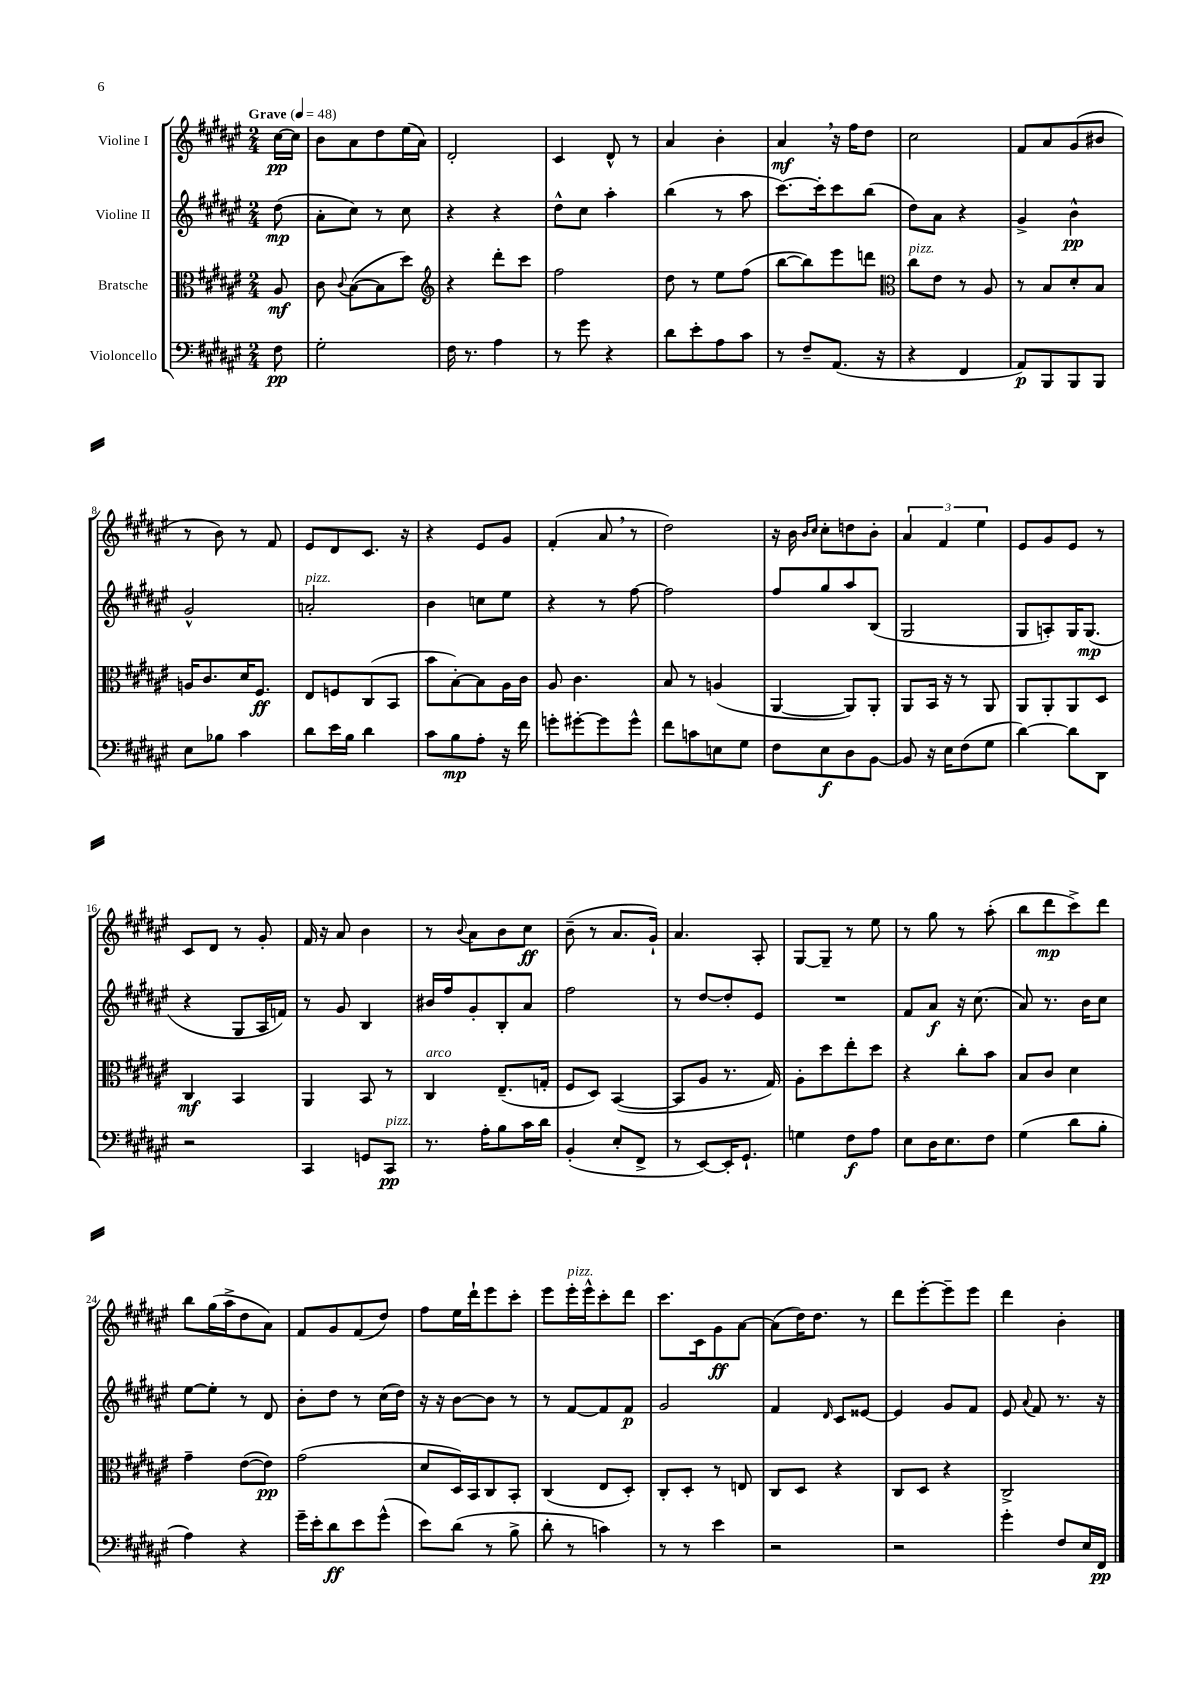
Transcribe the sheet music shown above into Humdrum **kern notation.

**kern	**dynam	**kern	**dynam	**kern	**dynam	**kern	**dynam
*part4	*part4	*part3	*part3	*part2	*part2	*part1	*part1
*staff4	*staff4	*staff3	*staff3	*staff2	*staff2	*staff1	*staff1
*I"Violoncello	*	*I"Bratsche	*	*I"Violine II	*	*I"Violine I	*
*clefF4	*	*clefC3	*	*clefG2	*	*clefG2	*
*k[f#c#g#d#a#e#]	*	*k[f#c#g#d#a#e#]	*	*k[f#c#g#d#a#e#]	*	*k[f#c#g#d#a#e#]	*
*M2/4	*	*M2/4	*	*M2/4	*	*M2/4	*
*MM48	*	*MM48	*	*MM48	*	*MM48	*
=	=	=	=	=	=	=	=
!	!	!	!	!	!	!LO:TX:a:B:t=Grave	!
8F#\	pp	8A#/	mf	(8dd#\	mp	[16cc#\LL	pp
.	.	.	.	.	.	16cc#\JJ]	.
=1	=1	=1	=1	=1	=1	=1	=1
2G#'\	.	8c#\	.	8a#'\L	.	8b\L	.
.	.	8qqc#/	.	.	.	.	.
.	.	([8B\L	.	8cc#\J)	.	8a#\	.
.	.	8B\]	.	8r	.	8dd#\	.
.	.	8dd#\J)	.	8cc#\	.	(16ee#\L	.
.	.	.	.	.	.	16a#\JJ)	.
=2	=2	=2	=2	=2	=2	=2	=2
*	*	*clefG2	*	*	*	*	*
16F#\	.	4r	.	4r	.	2d#'/	.
8.r	.	.	.	.	.	.	.
4A#\	.	8ddd#'\L	.	4r	.	.	.
.	.	8ccc#\J	.	.	.	.	.
=3	=3	=3	=3	=3	=3	=3	=3
8r	.	2ff#\	.	8dd#^^\L	.	4c#/	.
8g#\	.	.	.	8cc#\J	.	.	.
4r	.	.	.	4aa#'\	.	8d#^^/	.
.	.	.	.	.	.	8r	.
=4	=4	=4	=4	=4	=4	=4	=4
8d#\L	.	8dd#\	.	(4bb\	.	4a#/	.
8e#'\	.	8r	.	.	.	.	.
8A#\	.	8ee#\L	.	8r	.	4b'\	.
8c#\J	.	(8ff#\J	.	8aa#\	.	.	.
=5	=5	=5	=5	=5	=5	=5	=5
8r	.	[8bb\L	.	[8.ccc#\L)	.	4a#,/	mf
8F#~/L	.	8bb\])	.	.	.	.	.
.	.	.	.	16ccc#'\k]	.	.	.
(8.AA#/J	.	8eee#\	.	8ccc#\	.	16r	.
.	.	.	.	.	.	16ff#\KL	.
.	.	8dddn\J	.	(8bb\J	.	8dd#\J	.
16r	.	.	.	.	.	.	.
=6	=6	=6	=6	=6	=6	=6	=6
*	*	*clefC3	*	*	*	*	*
!	!	!LO:TX:a:i:t=pizz.	!	!	!	!	!
4r	.	8cc#\L	.	8dd#\L)	.	2cc#\	.
.	.	8e#\J	.	8a#\J	.	.	.
4FF#/	.	8r	.	4r	.	.	.
.	.	8A#/	.	.	.	.	.
=7	=7	=7	=7	=7	=7	=7	=7
8AA#/L)	p	8r	.	4g#^/	.	8f#/L	.
8BBB/	.	8B/L	.	.	.	8a#/	.
8BBB/	.	8d#'/	.	4b^^\	pp	(8g#/	.
8BBB/J	.	8B/J	.	.	.	8b#X/J	.
!!LO:LB:g=z
=8	=8	=8	=8	=8	=8	=8	=8
8E#\L	.	16An/KL	.	2g#^^/	.	8r	.
.	.	8.c#/	.	.	.	.	.
8B-X\J	.	.	.	.	.	8b\)	.
4c#\	.	16d#/K	.	.	.	8r	.
.	.	8.F#/J	ff	.	.	.	.
.	.	.	.	.	.	8f#/	.
=9	=9	=9	=9	=9	=9	=9	=9
!	!	!	!	!LO:TX:a:i:t=pizz.	!	!	!
8d#\L	.	8E#/L	.	2an'/	.	8e#/L	.
16e#\L	.	8Fn/	.	.	.	8d#/	.
16B\JJ	.	.	.	.	.	.	.
4d#\	.	(8C#/	.	.	.	8.c#/J	.
.	.	8BB/J	.	.	.	.	.
.	.	.	.	.	.	16r	.
=10	=10	=10	=10	=10	=10	=10	=10
8c#\L	.	8b\L	.	4b\	.	4r	.
8B\	mp	[8B'\)	.	.	.	.	.
8A#'\J	.	8B\]	.	8ccn\L	.	8e#/L	.
16r	.	16A#\L	.	8ee#\J	.	8g#/J	.
16f#\	.	16c#\JJ	.	.	.	.	.
=11	=11	=11	=11	=11	=11	=11	=11
8gn'\L	.	8A#/	.	4r	.	(4f#'/	.
[8g#X'\	.	4.c#\	.	.	.	.	.
8g#\]	.	.	.	8r	.	8a#,/	.
8g#^^\J	.	.	.	[8ff#\	.	8r	.
=12	=12	=12	=12	=12	=12	=12	=12
8f#\L	.	8B/	.	2ff#\]	.	2dd#\)	.
8cn\	.	8r	.	.	.	.	.
8En\	.	(4An/	.	.	.	.	.
8G#\J	.	.	.	.	.	.	.
=13	=13	=13	=13	=13	=13	=13	=13
8F#\L	.	[4AA#/	.	8ff#/L	.	16r	.
.	.	.	.	.	.	16b\	.
.	.	.	.	.	.	16qqb/LL	.
.	.	.	.	.	.	16qqcc#/JJ	.
8E#\	f	.	.	8gg#/	.	8cc#'\L	.
8D#\	.	8AA#/L])	.	8aa#/	.	8ddn\	.
[8BB\J	.	8AA#'/J	.	(8B/J	.	8b'\J	.
=14	=14	=14	=14	=14	=14	=14	=14
8BB/]	.	8AA#/L	.	2G#/	.	6a#/	.
16r	.	16BB/Jk	.	.	.	.	.
.	.	.	.	.	.	6f#/	.
16E#\KL	.	16r	.	.	.	.	.
(8F#\	.	8r	.	.	.	.	.
.	.	.	.	.	.	6ee#\	.
8G#\J	.	8AA#/	.	.	.	.	.
=15	=15	=15	=15	=15	=15	=15	=15
[4d#\)	.	8AA#/L	.	8G#/L	.	8e#/L	.
.	.	8AA#'/	.	8An'/)	.	8g#/	.
8d#\L]	.	8AA#/	.	16G#/K	.	8e#/J	.
.	.	.	.	(8.G#/J	mp	.	.
8DD#\J	.	8D#/J	.	.	.	8r	.
!!LO:LB:g=z
=16	=16	=16	=16	=16	=16	=16	=16
2r	.	4C#/	mf	4r	.	8c#/L	.
.	.	.	.	.	.	8d#/J	.
.	.	4BB/	.	8G#/L	.	8r	.
.	.	.	.	16A#/L	.	8g#'/	.
.	.	.	.	16fn/JJ)	.	.	.
=17	=17	=17	=17	=17	=17	=17	=17
4CC#/	.	4AA#/	.	8r	.	16f#/	.
.	.	.	.	.	.	16r	.
.	.	.	.	8g#/	.	8a#/	.
8GGn/L	.	8BB/	.	4B/	.	4b\	.
!LO:TX:a:i:t=pizz.	!	!	!	!	!	!	!
8CC#/J	pp	8r	.	.	.	.	.
=18	=18	=18	=18	=18	=18	=18	=18
!	!	!LO:TX:a:i:t=arco	!	!	!	!	!
8.r	.	4C#/	.	16b#X/LL	.	8r	.
.	.	.	.	16ff#/J	.	.	.
.	.	.	.	.	.	8qqb/	.
.	.	.	.	8g#'/	.	8a#\L	.
16A#'\KL	.	.	.	.	.	.	.
8B\	.	(8.E#~/L	.	8B'/	.	8b\	.
16c#\L	.	.	.	8a#/J	.	8cc#\J	ff
16d#\JJ	.	16Gn'/Jk	.	.	.	.	.
=19	=19	=19	=19	=19	=19	=19	=19
(4BB'/	.	8F#/L	.	2ff#\	.	(8b~\	.
.	.	8D#/J)	.	.	.	8r	.
8E#'/L	.	([4BB/	.	.	.	8.a#/L	.
8FF#^/J	.	.	.	.	.	.	.
.	.	.	.	.	.	16g#`/Jk)	.
=20	=20	=20	=20	=20	=20	=20	=20
8r	.	8BB/L]	.	8r	.	4.a#/	.
[8EE#/L)	.	8A#/J	.	[8dd#/L	.	.	.
16EE#'/K]	.	8.r	.	8dd#'/]	.	.	.
8.GG#`/J	.	.	.	.	.	.	.
.	.	.	.	8e#/J	.	8A#'/	.
.	.	16G#/)	.	.	.	.	.
=21	=21	=21	=21	=21	=21	=21	=21
4Gn\	.	8A#'\L	.	2r	.	[8G#/L	.
.	.	8dd#\	.	.	.	8G#~/J]	.
8F#\L	f	8ee#'\	.	.	.	8r	.
8A#\J	.	8dd#\J	.	.	.	8ee#\	.
=22	=22	=22	=22	=22	=22	=22	=22
8E#\L	.	4r	.	8f#/L	.	8r	.
16D#\K	.	.	.	8a#/J	f	8gg#\	.
8.E#\	.	.	.	.	.	.	.
.	.	8cc#'\L	.	16r	.	8r	.
.	.	.	.	(8.cc#\	.	.	.
8F#\J	.	8b\J	.	.	.	(8aa#'\	.
=23	=23	=23	=23	=23	=23	=23	=23
(4G#\	.	8B/L	.	8a#/)	.	8bb\L	.
.	.	8c#/J	.	8.r	.	8ddd#\	mp
8d#\L	.	4d#\	.	.	.	8ccc#^\)	.
.	.	.	.	16b\KL	.	.	.
8B'\J	.	.	.	8cc#\J	.	8ddd#\J	.
!!LO:LB:g=z
=24	=24	=24	=24	=24	=24	=24	=24
4A#\)	.	4g#~\	.	[8ee#\L	.	8bb\L	.
.	.	.	.	8ee#'\J]	.	(16gg#\L	.
.	.	.	.	.	.	16aa#^\J	.
4r	.	([8e#\L	.	8r	.	8dd#\	.
.	.	8e#\J])	pp	8d#/	.	8a#\J)	.
=25	=25	=25	=25	=25	=25	=25	=25
16g#~\LL	.	(2g#\	.	8b'\L	.	8f#/L	.
16e#'\J	.	.	.	.	.	.	.
8d#\	ff	.	.	8dd#\J	.	8g#/	.
8e#\	.	.	.	8r	.	(8f#/	.
(8g#^^\J	.	.	.	(16cc#\LL	.	8dd#/J)	.
.	.	.	.	16dd#\JJ)	.	.	.
=26	=26	=26	=26	=26	=26	=26	=26
8e#\L)	.	8d#/L	.	16r	.	8ff#\L	.
.	.	.	.	16r	.	.	.
(8d#\J	.	16D#/L)	.	[8b\L	.	16ee#\L	.
.	.	16BB/J	.	.	.	16ddd#`\J	.
8r	.	8C#/	.	8b\J]	.	8eee#\	.
8B^\	.	8BB'/J	.	8r	.	8ccc#'\J	.
=27	=27	=27	=27	=27	=27	=27	=27
8d#'\	.	(4C#/	.	8r	.	8eee#\L	.
!	!	!	!	!	!	!LO:TX:a:i:t=pizz.	!
8r	.	.	.	[8f#/L	.	16eee#'\L	.
.	.	.	.	.	.	16eee#^^\J	.
4cn\)	.	8E#/L	.	8f#/]	.	8ccc#'\	.
.	.	8D#'/J)	.	8f#/J	p	8ddd#\J	.
=28	=28	=28	=28	=28	=28	=28	=28
8r	.	8C#'/L	.	2g#/	.	8.ccc#\L	.
8r	.	8D#'/J	.	.	.	.	.
.	.	.	.	.	.	16c#\k	.
4e#\	.	8r	.	.	.	8g#\	ff
.	.	8En/	.	.	.	[8a#\J	.
=29	=29	=29	=29	=29	=29	=29	=29
2r	.	8C#/L	.	4f#/	.	(8a#\L]	.
.	.	8D#/J	.	.	.	16dd#\K)	.
.	.	.	.	.	.	8.dd#\J	.
.	.	.	.	16qqd#/	.	.	.
.	.	4r	.	8c#/L	.	.	.
.	.	.	.	[8e##X/J	.	8r	.
=30	=30	=30	=30	=30	=30	=30	=30
2r	.	8C#/L	.	4e##/]	.	8ddd#\L	.
.	.	8D#/J	.	.	.	[8eee#'\	.
.	.	4r	.	8g#/L	.	8eee#~\]	.
.	.	.	.	8f#/J	.	8eee#\J	.
=31	=31	=31	=31	=31	=31	=31	=31
4g#'\	.	2C#^/	.	8e#/	.	4ddd#\	.
.	.	.	.	8qqa#/	.	.	.
.	.	.	.	8f#/	.	.	.
8F#/L	.	.	.	8.r	.	4b'\	.
16E#/L	.	.	.	.	.	.	.
16FF#/JJ	pp	.	.	16r	.	.	.
==	==	==	==	==	==	==	==
*-	*-	*-	*-	*-	*-	*-	*-
